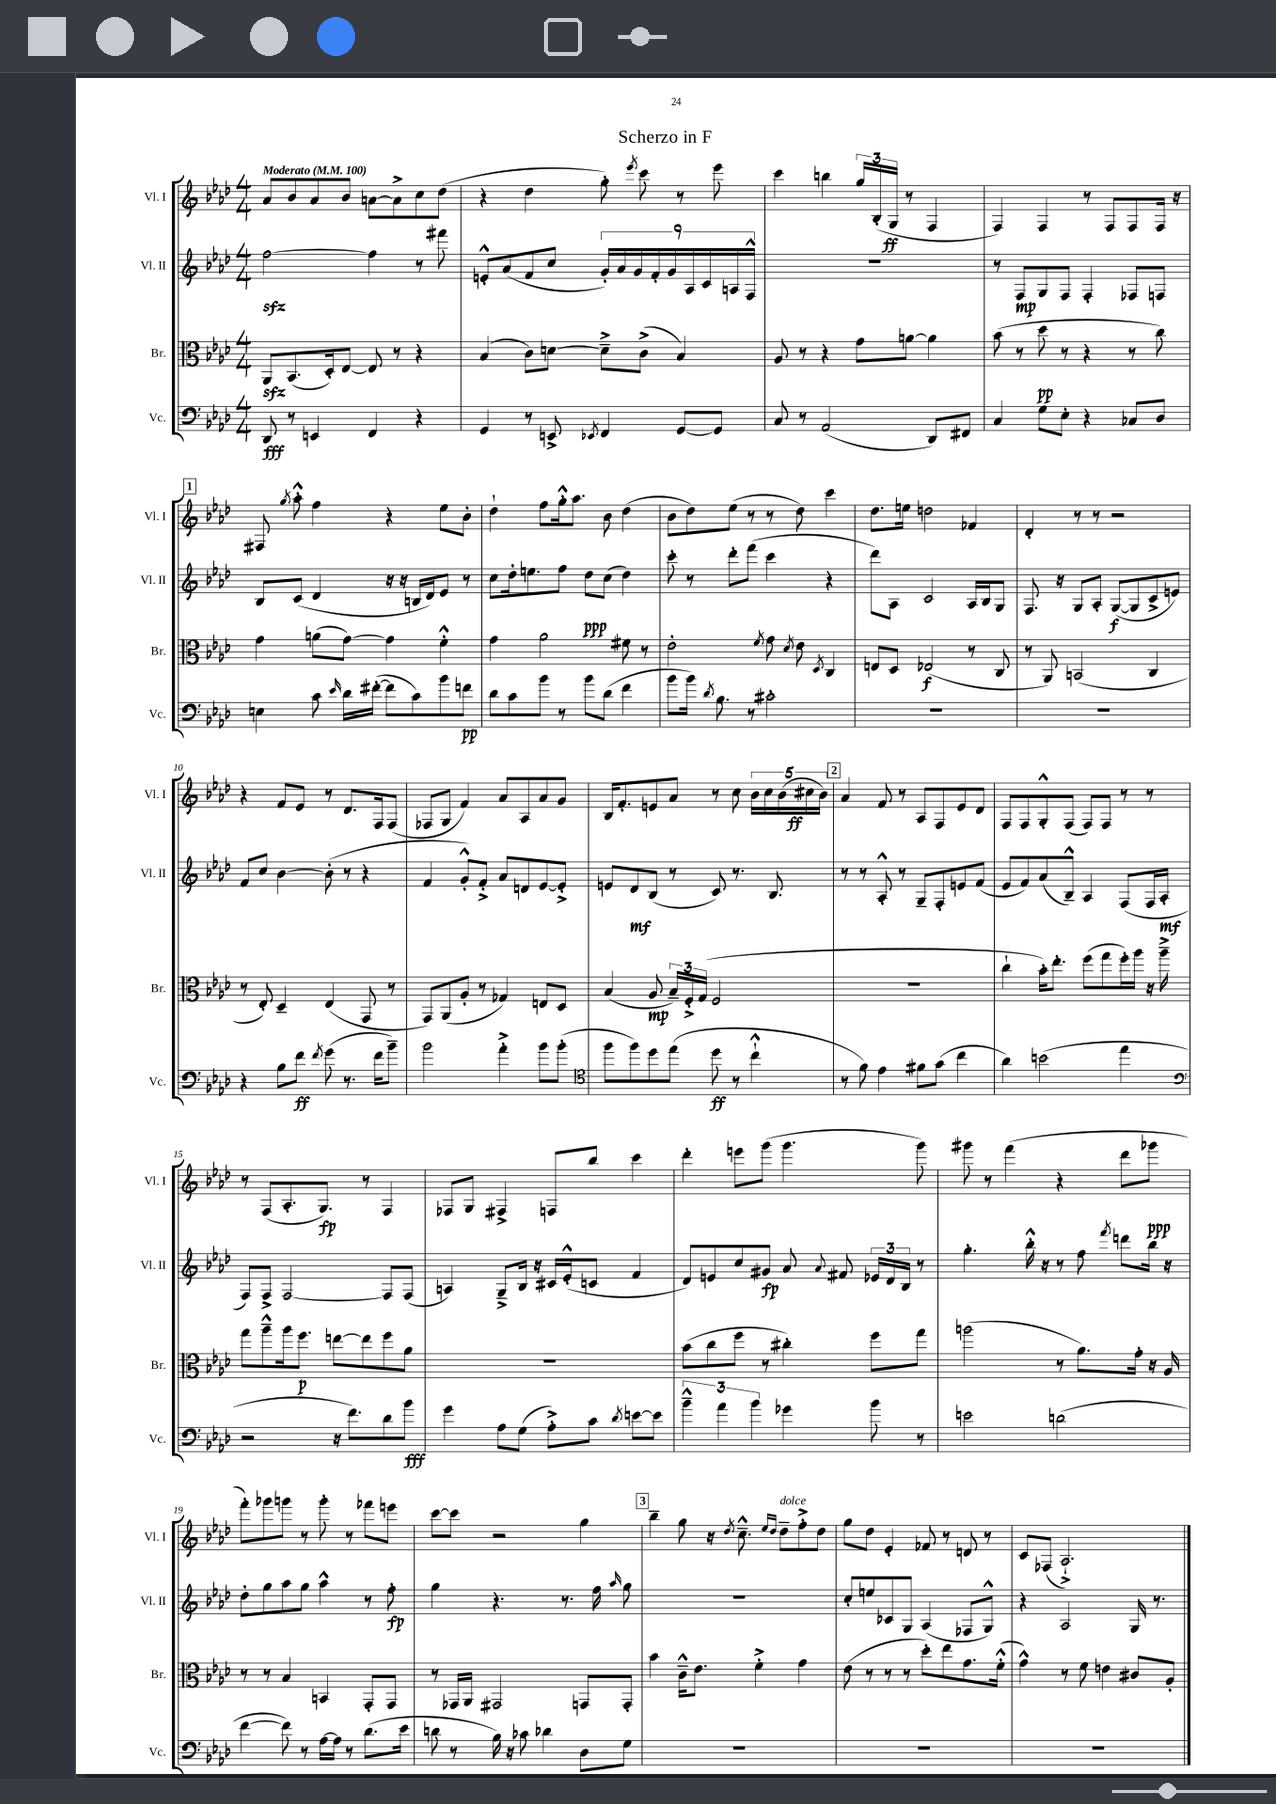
\header { title = "Scherzo in F" }
<<
\new StaffGroup <<
\new Staff = "s0" \with { instrumentName = "Vl. I" shortInstrumentName = "Vl. I" } {
    \clef treble \key aes \major \numericTimeSignature \time 4/4 \tempo "Moderato" 4 = 100
    \autoBeamOff aes'8[ bes'8 aes'8 bes'8] a'8[~ a'8-> c''8 des''8]( |
    r4 des''4 g''8-.) \acciaccatura { ees'''8 } c'''8 r8 ees'''8 |
    c'''4 b''4 \tuplet 3/2 { g''16[ bes16-.( g16]\ff } r8 f4 |
    f4) f4 r8 f8[ f8 f16] r16 |
    \mark \markup { \box "1" } fis8 \acciaccatura { g''8 } aes''8-.-^ f''4 r4 ees''8[ bes'8]-. |
    des''4-! f''8[ g''16-.-^ aes''8.] bes'8 des''4( |
    bes'8[ des''8) ees''8]( r8 r8 des''8) c'''4 |
    des''8.[ e''16] d''2 fes'4 |
    des'4-. r8 r8 r2 |
    r4 f'8[ ees'8] r8 des'8.[ f16 f8]( |
    fes8[ g8] f'4) aes'8[ aes8 aes'8 g'8] |
    bes16[ f'8.-. e'8 aes'8] r8 c''8 \tuplet 5/4 { bes'16[ c''16 bes'16( cis''16\ff bes'16]) } |
    \mark \markup { \box "2" } aes'4 f'8 r8 aes8[ f8 ees'8 des'8] |
    f8[ f8 g8-.-^ f8]( f8[) f8] r8 r8 |
    r8 f8[( aes8.-. g8.]\fp) r8 f4 |
    fes8[ g8] fis4-> f8[ bes''8] c'''4 |
    des'''4-. e'''8[ g'''8]( g'''4. g'''8) |
    gis'''8 r8 f'''4( r4 des'''8[ ges'''8]\ppp |
    f'''8[-.) ges'''8 g'''8] r8 g'''8-. r8 fes'''8[ e'''8] |
    c'''8[~ c'''8] r2 g''4 |
    \mark \markup { \box "3" } bes''4-- g''8 r16 \acciaccatura { des''8 } c''8.---^ \grace { ees''16[ des''16] } des''8[--^\markup { \italic "dolce" } f''8-.-> des''8] |
    g''8[ des''8] ees'4-. fes'8 r8 d'8 r8 |
    c'8[ fes8]( aes2.-!->) \bar "|." |
}
\new Staff = "s1" \with { instrumentName = "Vl. II" shortInstrumentName = "Vl. II" } {
    \clef treble \key aes \major \numericTimeSignature \time 4/4
    \autoBeamOff f''2~\sfz f''4 r8 fis'''8 |
    e'8[-.-^ aes'8( f'8 c''8] \tuplet 9/8 { g'16[-.) aes'16 g'16 f'16-. g'16 aes16 c'16 a16 f16]-^ } |
    R1 |
    r8 f8[\mp g8 f8] f4-. fes8[ f8] |
    \mark \markup { \box "1" } bes8[ c'8]( des'4 r16 r16 b16[ des'16) ees'8] r8 |
    c''8[ des''16-. e''8. f''8] des''8[\ppp c''8]( des''4) |
    c'''8-. r8 des'''8[-. f'''8]( c'''4 r4 |
    des'''8[) aes8] c'2 aes16[ bes16 g8] |
    f8. r16 g8[ aes8]-. g8[~\f( g8 c'8-> e'8]) |
    f'8[ c''8] bes'4~ bes'8-.( r8 r4 |
    f'4 g'8[-.-^) f'8]-.-> aes'8[ d'8 ees'8~ ees'8]-.-> |
    e'8[ des'8\mf bes8]( r8 c'8) r8. bes8. |
    \mark \markup { \box "2" } r8 r8 aes8-.-^ r8 g8[-- f8-. e'8 f'8]( |
    ees'8[ f'8) aes'8( bes8]---^) aes4 f8[( f16 aes16]-.\mf |
    f8[) f8]-> f2~ f8[ f8]( |
    a4) g8[---> bes16] r16 cis'16[ ees'16-.-^( c'8] f'4 |
    des'8[) e'8 c''8 gis'8]\fp aes'8 \appoggiatura { aes'8 } fis'8 \tuplet 3/2 { ees'16[ des'16 bes16] } r8 |
    g''4.-. bes''16-.-^ r16 r8 f''8 \acciaccatura { f'''8 } d'''8[ bes''16] r16 |
    des''8[-. g''8 aes''8 g''8] aes''4-^ r8 f''8-.\fp |
    g''4 r4. r8. f''16 \grace { aes''16 } g''8 |
    \mark \markup { \box "3" } R1 |
    c''8[-. e''8 ces'8 g8] aes4( fes8[ g8]-^) |
    r4 aes2 g16 r8. \bar "|." |
}
\new Staff = "s2" \with { instrumentName = "Br." shortInstrumentName = "Br." } {
    \clef alto \key aes \major \numericTimeSignature \time 4/4
    \autoBeamOff aes,8[\sfz bes,8.( des16-.) ees8]~ ees8 r8 r4 |
    bes4( c'8[) d'8]~ d'8[---> c'8]->( bes4) |
    aes8 r8 r4 g'8[ a'8]~ a'4 |
    bes'8( r8 des''8\pp r8 r4 r8 c''8) |
    \mark \markup { \box "1" } g'4 a'8[( g'8]~) g'4 f'4-.-^ |
    g'4 aes'2 fis'8 r8 |
    ees'2-. \acciaccatura { f'8 } g'8 \acciaccatura { des'8 } ees'8 \acciaccatura { des8 } c4 |
    e8[ des8] ees2\f( r8 c8 |
    r8 aes,8) b,2( c4 |
    r8 ees8-.) des4-- ees4( g,8 r8 |
    g,8[) aes,8( aes8]-. r8 ges4) e8[ des8] |
    bes4( aes8\mp \tuplet 3/2 { bes16[--) f16-.-> g16]( } f2 |
    \mark \markup { \box "2" } R1 |
    c''4-! bes'16[-.) ees''8.]-. f''8[( g''8 f''16-.) aes''16] r16 aes''16---> |
    g''8[ aes''8---^ aes''16 f''8.]\p e''8[~ e''8 f''8 aes'8] |
    R1 |
    bes'8[( c''8 f''8] r8 cis''4-.) f''8[ g''8] |
    a''2( r8 aes'8.[) g'16]-. r16 aes16 |
    r8 r8 bes4 b,4 g,8[-. g,8] |
    r8 ges,16[ aes,16] gis,2 g,8[ g,8]-. |
    \mark \markup { \box "3" } bes'4 c'16[---^ ees'8.] f'4-.-> g'4 |
    ees'8( r8 r8 r8 des''8[-.) ees''8 g'8. f'16]-.-^( |
    g'4-^) r8 f'8 e'4 cis'8[ aes8]-. \bar "|." |
}
\new Staff = "s3" \with { instrumentName = "Vc." shortInstrumentName = "Vc." } {
    \clef bass \key aes \major \numericTimeSignature \time 4/4
    \autoBeamOff des,8\fff r8 e,4 f,4 r4 |
    g,4 r8 e,8-> \acciaccatura { ees,8 } f,4 g,8[~ g,8] |
    c8 r8 aes,2( des,8[) fis,8] |
    c4 g8[ ees8]-. r4 ces8[ des8] |
    \mark \markup { \box "1" } e4 c'8 \grace { ees'16 } des'16[ fis'16]~-.( fis'8[ c'8) bes'8 f'8]\pp |
    des'8[ c'8 bes'8] r8 bes'8[ des'8]( f'4 |
    bes'8[ bes'16]) \acciaccatura { des'8 } bes8. r8 cis'2-. |
    R1 |
    R1 |
    r4 bes8[ f'8]\ff \acciaccatura { f'8 } g'8( r8. f'16[ bes'8]--) |
    bes'2 aes'4-.-> bes'8[ bes'8]-.( |
    \clef tenor f''8[ f''8) des''8 ees''8]( des''8\ff r8 c''4-!-^ |
    \mark \markup { \box "2" } r8 f'8) ees'4 fis'8[ g'8]( c''4 |
    aes'4) b'2( ees''4 |
    \clef bass r2 r16 f'8.[) des'8 bes'8]\fff |
    g'4 aes8[ g8]( aes8[-.->) c'8] \acciaccatura { des'8 } e'8[~ e'8] |
    \tuplet 3/2 { bes'4---^ aes'4 bes'4 } ges'4 bes'8 r8 |
    e'2 d'2( |
    f'4~ f'8) r8 aes16[~ aes16] r8 des'8.[( ees'16] |
    d'8 r8 bes16) r16 ces'8 des'4 des8[ g8] |
    \mark \markup { \box "3" } R1 |
    R1 |
    R1 \bar "|." |
}
>>
>>
